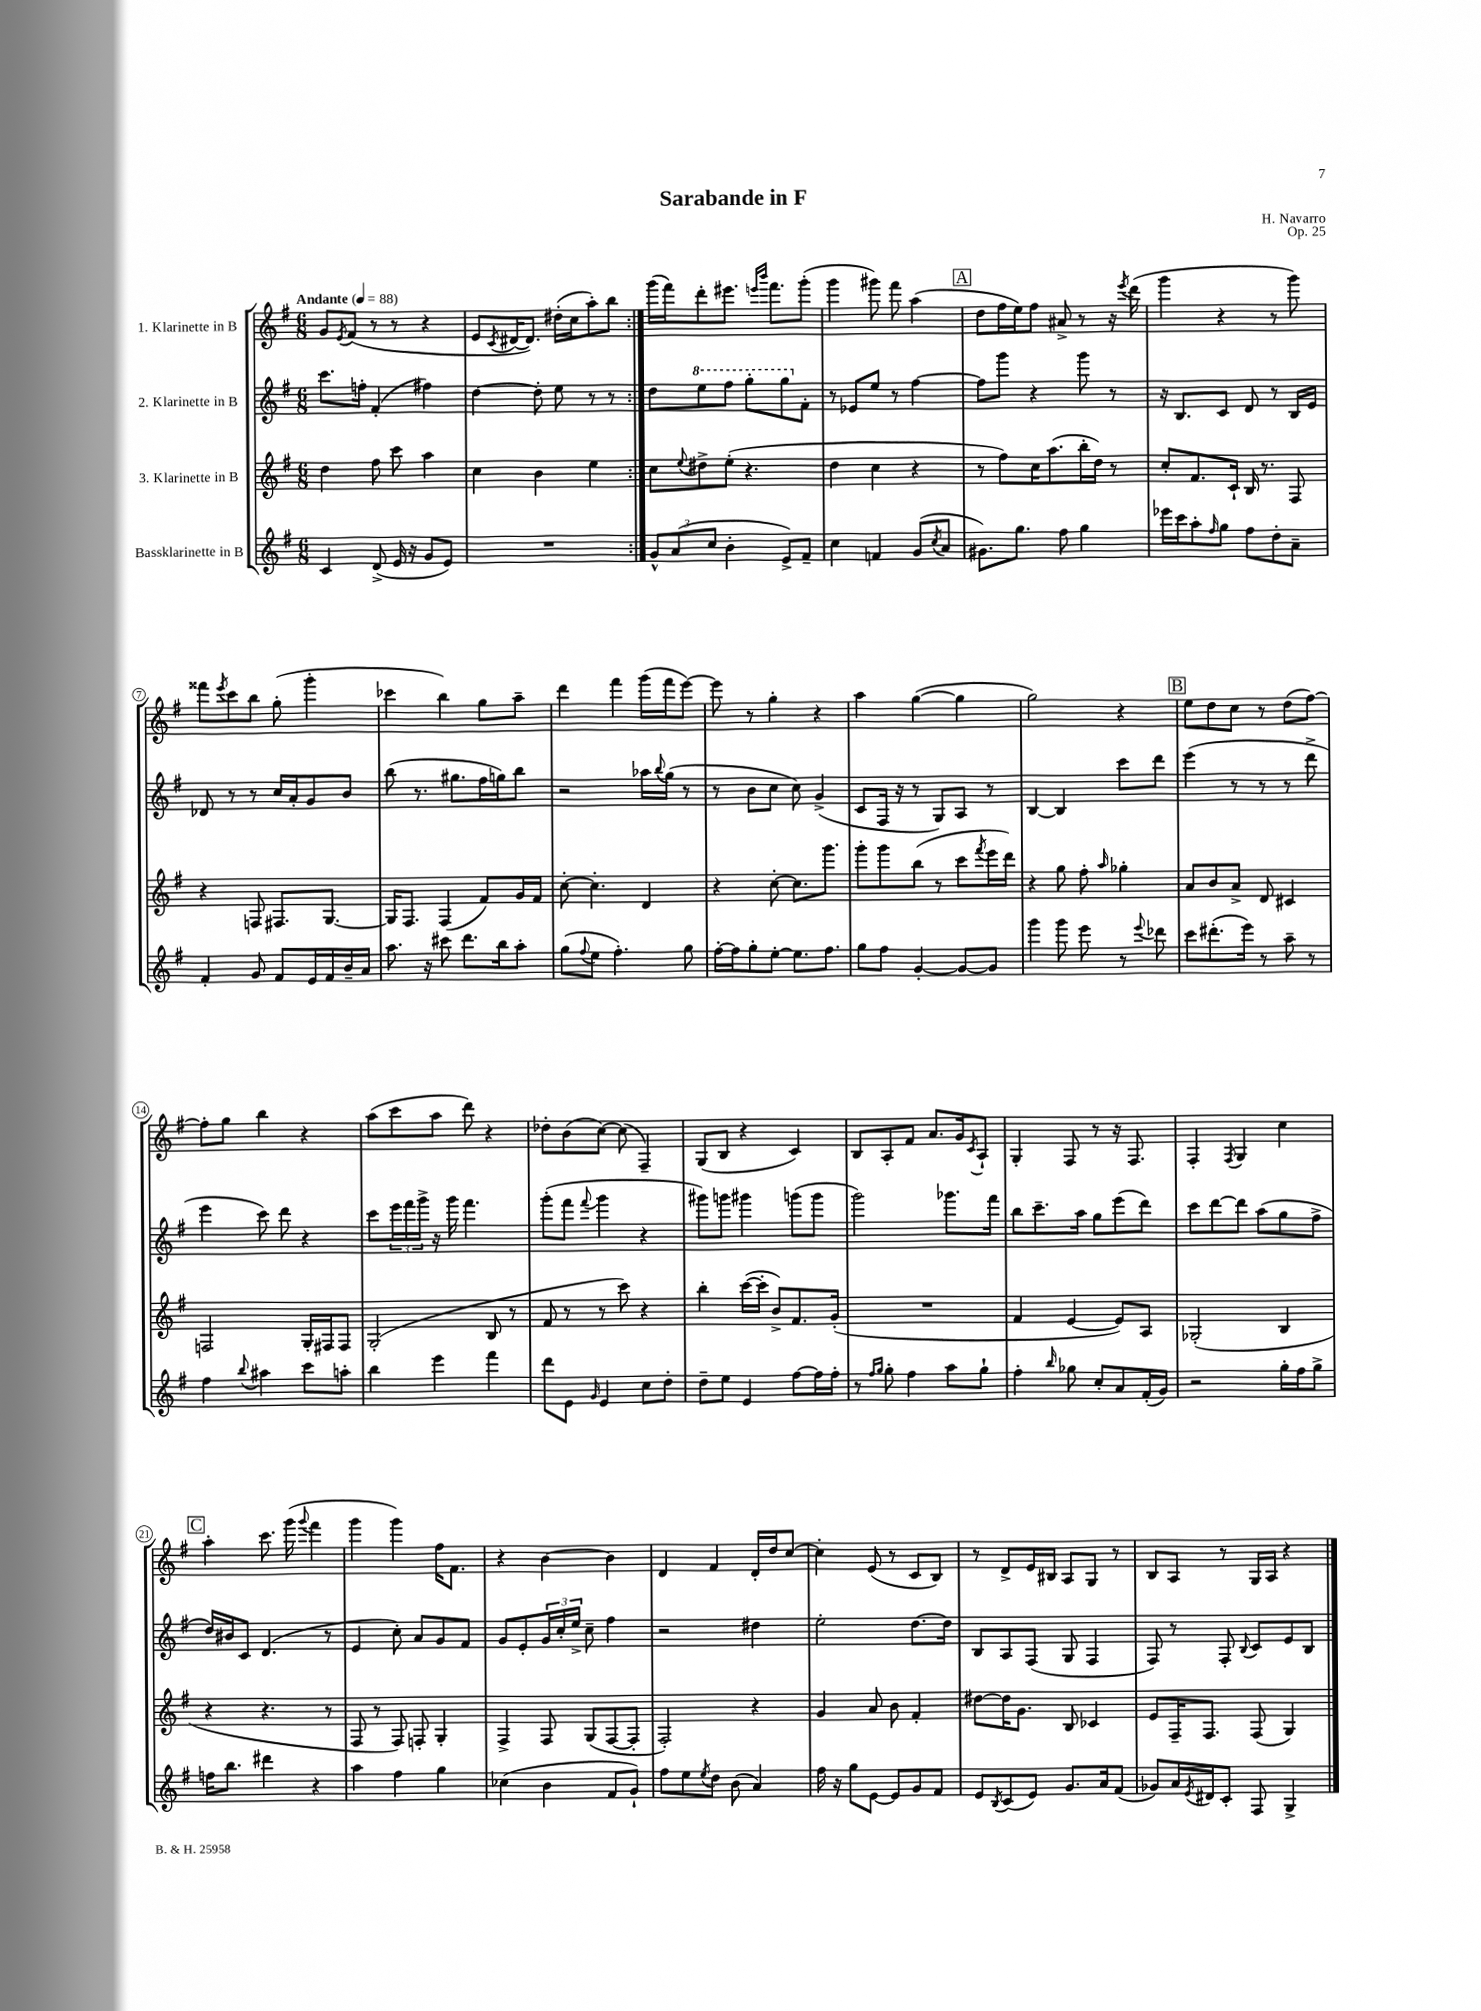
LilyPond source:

\header { title = "Sarabande in F" composer = "H. Navarro" opus = "Op. 25" }
<<
\new StaffGroup <<
\new Staff = "s0" \with { instrumentName = "1. Klarinette in B" } {
    \clef treble \key g \major \numericTimeSignature \time 6/8 \tempo "Andante" 4 = 88
    \repeat volta 2 { g'8 \acciaccatura { e'8 } fis'8( r8 r8 r4 |
    e'8 \acciaccatura { c'8 } dis'16~ dis'8.) dis''16-.( c''16 a''8-.) b''8 | }
    g'''16( fis'''16) d'''8-. eis'''8. \grace { e'''16 b'''16 } fis'''8. g'''8-.( |
    g'''4 gis'''8) fis'''8 a''4( |
    \mark \markup { \box "A" } d''8 fis''16 e''16) fis''8 ais'8-> r8 r16 \acciaccatura { e'''8 } d'''16( |
    g'''4 r4 r8 g'''8) |
    fisis'''8 \acciaccatura { e'''8 } c'''8 b''8 g''8-.( g'''4-. |
    ces'''4 b''4) g''8 a''8-- |
    d'''4 fis'''4 g'''16( fis'''16 e'''8~) |
    e'''8 r8 g''4-. r4 |
    a''4 g''4~( g''4 |
    g''2) r4 |
    \mark \markup { \box "B" } e''8 d''8 c''8 r8 d''8( fis''8~) |
    fis''8-. g''8 b''4 r4 |
    a''8( c'''8 a''8 d'''8) r4 |
    des''8-. b'8( c''8~) c''8( fis4--) |
    g8( b8 r4 c'4) |
    b8 a8-. fis'8 a'8. g'16 \acciaccatura { c'8 } a8-! |
    g4-. fis8 r8 r16 fis8. |
    fis4-. \acciaccatura { fis8 } g4 c''4 |
    \mark \markup { \box "C" } a''4-. c'''8. g'''16( \appoggiatura { g'''8 } fis'''4 |
    g'''4 g'''4) fis''16 fis'8. |
    r4 b'4~ b'4 |
    d'4 fis'4 d'16-. d''16 c''8~ |
    c''4-. e'8( r8 c'8 b8) |
    r8 d'8-> e'16 bis16 a8 g8 r8 |
    b8 a8 r8 g16 a16 r4 \bar "|." |
}
\new Staff = "s1" \with { instrumentName = "2. Klarinette in B" } {
    \clef treble \key g \major \numericTimeSignature \time 6/8
    \repeat volta 2 { c'''8. f''16-. fis'4-.( fis''4) |
    d''4~ d''8-. e''8 r8 r8 | }
    d''8 \ottava #1 e'''8 fis'''8 g'''8-. g'''8 \ottava #0 fis'8-. |
    r8 ees'8 e''8 r8 fis''4~ |
    \mark \markup { \box "A" } fis''8 g'''8 r4 g'''8 r8 |
    r16 b8. c'8 d'8 r8 b16 e'16 |
    des'8 r8 r8 c''16 a'16-. g'8 b'8 |
    b''8( r8. gis''8. fis''16 g''16) b''8 |
    r2 aes''16 \appoggiatura { b''8 } g''16( r8 |
    r8 b'8 c''8 c''8) g'4->( |
    c'8 fis16 r16 r8 g8) a8 r8 |
    b4~ b4 c'''8 d'''8 |
    \mark \markup { \box "B" } e'''4( r8 r8 r8 d'''8-> |
    e'''4 c'''8) d'''8 r4 |
    c'''8 \tuplet 3/2 { e'''16 fis'''16 g'''16-> } r16 g'''16 fis'''4. |
    g'''8-.( fis'''8 \appoggiatura { fis'''8 } g'''4 r4 |
    gis'''8) g'''8 gis'''4 g'''8( g'''8 |
    g'''2) ges'''8. fis'''16 |
    b''8 c'''8.-- a''16 g''8 e'''8( d'''8) |
    c'''8 d'''8~ d'''8 a''8( g''8 fis''8-> |
    \mark \markup { \box "C" } d''16) bis'16 c'8 d'4.( r8 |
    e'4 c''8-.) a'8 g'8 fis'8 |
    g'8 e'8-. \tuplet 3/2 { g'16 c''16-. e''16-> } c''8-- fis''4 |
    r2 dis''4 |
    e''2-. d''8.~ d''16 |
    b8 a8 fis8( g8 fis4 |
    fis8) r8 fis8-. \appoggiatura { b8 } c'8 e'8 b8 \bar "|." |
}
\new Staff = "s2" \with { instrumentName = "3. Klarinette in B" } {
    \clef treble \key g \major \numericTimeSignature \time 6/8
    \repeat volta 2 { d''4 fis''8 c'''8 a''4 |
    c''4 b'4 e''4 | }
    c''8 \appoggiatura { e''8 } dis''8-> e''8-.( r4. |
    d''4 c''4 r4 |
    \mark \markup { \box "A" } r8 fis''8) c''16 a''8.( b''16-. d''16) r8 |
    c''8-. fis'8. c'16-! b16 r8. fis8 |
    r4 f8 fis8. g8.~ |
    g16 fis8. fis4( fis'8) g'16 fis'16 |
    c''8~-. c''4.-. d'4 |
    r4 c''8~-. c''8. g'''8. |
    g'''8-. g'''8 b''8( r8 c'''8 \acciaccatura { fis'''8 } e'''16 d'''16) |
    r4 g''8 fis''8-. \grace { a''16 } ges''4-. |
    \mark \markup { \box "B" } a'8 b'8 a'8-> d'8 cis'4 |
    f2 g16-. fis16 fis8 |
    g2-.( b8 r8 |
    fis'8 r8 r8 c'''8) r4 |
    b''4-. c'''16~( c'''16-. b'8->) fis'8. g'16-.( |
    R2. |
    fis'4 e'4~ e'8) a8 |
    ges2-.( b4 |
    \mark \markup { \box "C" } r4 r4. r8 |
    fis8 r8 fis8) f8-. g4-. |
    fis4-> fis8 g8( fis8~ fis8-. |
    fis2-.) r4 |
    g'4 a'8 b'8 fis'4-. |
    dis''8~ dis''16 g'8. b8 ces'4 |
    e'8 fis16-- fis8. fis8( g4) \bar "|." |
}
\new Staff = "s3" \with { instrumentName = "Bassklarinette in B" } {
    \clef treble \key g \major \numericTimeSignature \time 6/8
    \repeat volta 2 { c'4 d'8->( e'16 r16 g'8 e'8) |
    R2. | }
    \tuplet 3/2 { g'8-^ a'8( c''8 } b'4-. e'8->) fis'8-- |
    c''4 f'4 g'8( \acciaccatura { c''8 } a'8 |
    \mark \markup { \box "A" } gis'8.) g''8. fis''8 g''4 |
    ees'''16 c'''16 a''8-. \grace { fis''16 } g''8 fis''8 d''8-. a'8-- |
    fis'4-. g'8 fis'8 e'16 fis'16 b'16-- a'16 |
    a''8. r16 cis'''8 d'''8. b''16 a''8-. |
    g''8( \appoggiatura { fis''8 } e''8 fis''4.-.) g''8 |
    fis''16~-. fis''16 g''8-. e''8~-. e''8. fis''8. |
    g''8 fis''8 g'4~-. g'8~ g'8 |
    g'''4 g'''8 e'''8 r8 \appoggiatura { e'''8 } des'''8 |
    \mark \markup { \box "B" } c'''8 dis'''8.-.( e'''16) r8 a''8-- r8 |
    fis''4 \appoggiatura { b''8 } ais''4 c'''8 a''8-. |
    b''4 e'''4 fis'''4 |
    d'''8 e'8 \grace { g'16 } e'4 c''8 d''8-. |
    d''8-- e''8 e'4 fis''8~ fis''16 fis''16-. |
    r8 \grace { fis''16 g''16 } g''8-. fis''4 a''8 g''8-! |
    fis''4-. \grace { b''16 } ges''8 c''8-. a'8 fis'16-.( g'16) |
    r2 g''16-. fis''16 g''8-> |
    \mark \markup { \box "C" } f''16 b''8. dis'''4 r4 |
    a''4 fis''4 g''4 |
    ces''4( b'4 fis'8 g'8-!) |
    fis''8 e''8 \acciaccatura { e''8 } d''8 b'8( a'4) |
    fis''16 r16 g''8 e'8~ e'8 g'8 fis'8 |
    e'8 \acciaccatura { b8 } c'8( e'8) g'8. a'16 fis'8( |
    ges'8) a'16 \acciaccatura { e'8 } dis'16 c'8-. fis8 g4-> \bar "|." |
}
>>
>>
\layout { \context { \Score \override BarNumber.stencil = #(make-stencil-circler 0.1 0.3 ly:text-interface::print) } }
